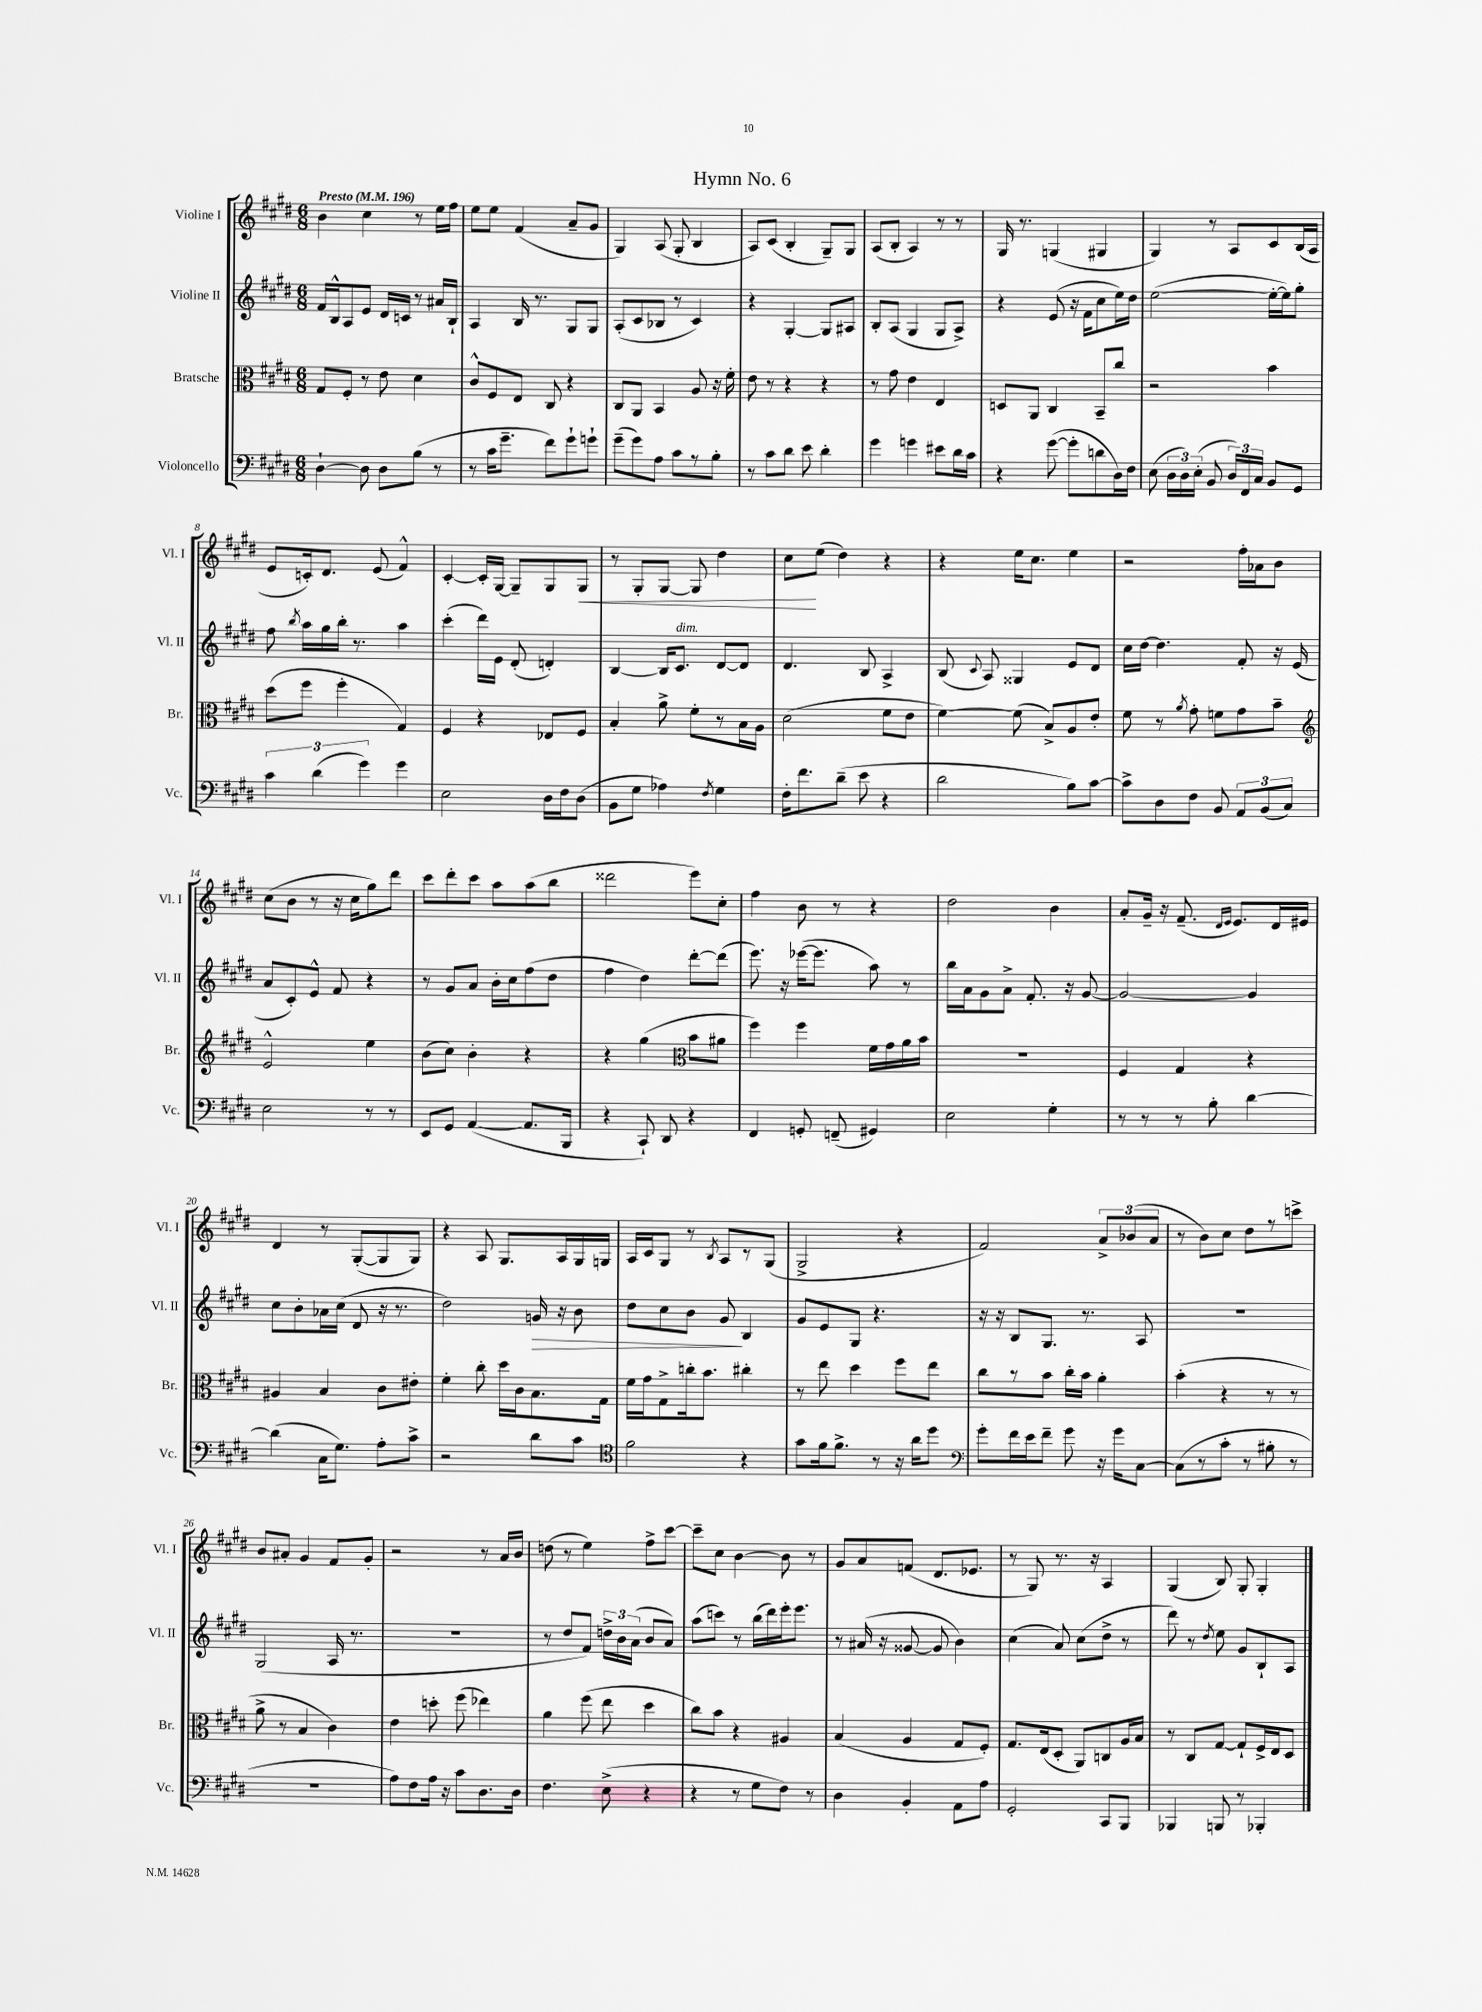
\header { title = "Hymn No. 6" }
<<
\new StaffGroup <<
\new Staff = "s0" \with { instrumentName = "Violine I" shortInstrumentName = "Vl. I" } {
    \clef treble \key e \major \numericTimeSignature \time 6/8 \tempo "Presto" 4 = 196
    \autoBeamOff b'4 cis''4 r8 e''16[ fis''16] |
    e''8[ e''8] fis'4( a'8[-- gis'8] |
    gis4) a8( gis8-. b4 |
    a8[) cis'8]( b4-. gis8[--) gis8] |
    a8[( b8]-. a4) r8 r8 |
    gis16 r8. g4( gis4 |
    gis4) r8 a8[ cis'8 b16( a16] |
    e'8[ c'16-.) dis'8.] e'8( fis'4-^) |
    cis'4~-. cis'16[-. gis16]~ gis8[-- gis8 gis8]\< |
    r8 gis8[-. gis8]~ gis8 dis''4 |
    cis''8[\! e''8]( dis''4) r4 |
    r4 e''16[ cis''8.] e''4 |
    r2 fis''16[-. aes'16 b'8] |
    cis''8[( b'8] r8 r16 cis''16[ gis''8) dis'''8] |
    cis'''8[ dis'''8-. cis'''8] a''8[ a''8( b''8] |
    disis'''2 e'''8[) cis''8]-. |
    fis''4 b'8 r8 r4 |
    dis''2 b'4 |
    a'8[-. gis'16]-- r16 fis'8.--( \grace { dis'16[ e'16] } e'8.[) dis'16 eis'16] |
    dis'4 r8 gis8[~-.( gis8 gis8]) |
    r4 a8 gis8.[ a16 gis16 g16] |
    a16[ cis'16 gis8] r8 \acciaccatura { b8 } a8[ r8 gis8]( |
    gis2-> r4 |
    fis'2) \tuplet 3/2 { a'8[-> bes'8( a'8] } |
    r8 b'8[) cis''8] dis''8[ r8 c'''8]-> |
    b'8[ ais'8]-. gis'4 fis'8[ gis'8]-. |
    r2 r8 a'16[ b'16] |
    d''8( r8 e''4) fis''8[-> cis'''8]~ |
    cis'''8[-- cis''8] b'4~ b'8 r8 |
    gis'8[ a'8 f'8]( dis'8.[ ees'8.] |
    r8 gis8) r8. r16 a4 |
    gis4( b8) gis8-. gis4-. \bar "|." |
}
\new Staff = "s1" \with { instrumentName = "Violine II" shortInstrumentName = "Vl. II" } {
    \clef treble \key e \major \numericTimeSignature \time 6/8
    \autoBeamOff fis'16[ b16-^ a8 e'8] dis'16[ c'16] r8 ais'16[ b16]-! |
    a4 b16 r8. gis8[ gis8] |
    a8[-.( cis'8 bes8] r8 cis'4) |
    r4 gis4~-. gis8[ ais8] |
    b8[-. a8]( gis4 gis8[ a8]->) |
    r4 e'8( r16 fis'16[ cis''8 e''16) dis''16] |
    e''2~( e''16[~-. e''16) gis''8]-. |
    fis''8 \acciaccatura { b''8 } a''16[ gis''16 b''16]-. r8. a''4 |
    cis'''4-.( dis'''16[) e'16] dis'8-.( d'4-.) |
    b4~ b16[ cis'8.]^\markup { \italic "dim." } dis'8[~ dis'8] |
    dis'4. b8 a4-> |
    b8( \appoggiatura { cis'8 } a8) gisis4 e'8[ dis'8] |
    cis''16[ dis''16]~ dis''4. fis'8-. r16 e'16( |
    a'8[ cis'8-.) e'8]-^ fis'8 r4 |
    r8 gis'8[ a'8] b'16[-. cis''16 fis''8( dis''8] |
    fis''4 dis''4) dis'''8[~-. dis'''8]( |
    e'''8.) r16 ees'''16[~( ees'''8.] a''8) r8 |
    b''16[ a'16 gis'8 a'8]-> fis'8.-. r16 gis'8~ |
    gis'2~ gis'4 |
    cis''8[ b'8-. aes'16 cis''16]( dis'8 r16 r8. |
    dis''2) g'16\> r16 b'8 |
    dis''8[ cis''8 b'8] gis'8\! b4 |
    gis'8[ e'8 gis8] r4. |
    r16 r16 b8[ gis8.] r8. a8 |
    R2. |
    gis2( a16 r8. |
    R2. |
    r8 dis''8[ fis'8]) \tuplet 3/2 { d''16[-> b'16 a'16]( } b'8[ a'8]) |
    a''8[( c'''8]) r8 b''16[( dis'''16) e'''16-. e'''8.] |
    r8 ais'16( r16 gisis'8~ gisis'8 b'4) |
    cis''4( a'8) cis''8[( dis''8]-> r8 |
    dis'''8) r8 \acciaccatura { dis''8 } e''8 gis'8[ b8-! a8] \bar "|." |
}
\new Staff = "s2" \with { instrumentName = "Bratsche" shortInstrumentName = "Br." } {
    \clef alto \key e \major \numericTimeSignature \time 6/8
    \autoBeamOff gis8[ fis8]-. r8 e'8 dis'4 |
    cis'8[-^ fis8 e8] cis8 r4 |
    cis8[ a,8] b,4 a8 r16 fis'16-. |
    e'8 r8 r4 r4 |
    r8 gis'8 e'4 e4 |
    d8[ a,8] cis4 b,8[-- cis''8] |
    r2 b'4 |
    dis''8[( fis''8] fis''4-. gis4) |
    fis4 r4 ees8[ fis8] |
    b4-. a'8-> fis'8[-. r8 b16 a16] |
    dis'2( fis'8[ e'8] |
    fis'4~) fis'8( b8[->) a8 e'8]-. |
    fis'8 r8 \acciaccatura { a'8 } gis'8-. f'8[ gis'8 b'8]-- |
    \clef treble e'2-^ e''4 |
    b'8[( cis''8]) b'4-. r4 |
    r4 gis''4( \clef alto b'8[ ais'8] |
    fis''4) fis''4 fis'16[ gis'16 a'16 b'16] |
    R2. |
    fis4 gis4 r4 |
    ais4 b4 cis'8[ eis'8]-. |
    fis'4-. cis''8-. dis''16[ cis'16 b8. gis16] |
    fis'16[ gis'16 gis8-> c''16-. b'8.] cis''4-. |
    r8 e''8 dis''4 fis''8[ e''8] |
    cis''8[ r8 b'8] cis''16[-. b'16] a'4-. |
    b'4-.( r4 r8 r8 |
    a'8-> r8 b4 cis'4) |
    e'4 d''8-. fis''8( ees''4) |
    a'4 fis''8( e''8 dis''4 |
    cis''8[) b'8] r4 ais4 |
    b4( a4 gis8[ fis8]-.) |
    gis8.[ e16( dis8]-. a,8[) c8 a16 b16] |
    r8 cis8[ gis8]~ gis8[-! fis16-> e16 dis8] \bar "|." |
}
\new Staff = "s3" \with { instrumentName = "Violoncello" shortInstrumentName = "Vc." } {
    \clef bass \key e \major \numericTimeSignature \time 6/8
    \autoBeamOff dis4~-! dis8 dis8[ b8]( r8 |
    r8 cis'16[ gis'8.]-- fis'8[) gis'8-! g'8]-! |
    gis'8[--( gis'8) a8] cis'8[ r8 b8]-. |
    r8 cis'8[ dis'8] e'8 dis'4-. |
    gis'4 g'4 eis'8[ dis'16 cis'16] |
    r4 gis'8~( gis'8[-. d'8 dis16) fis16] |
    e8( \tuplet 3/2 { dis16[ dis16) e16]-.( } b,8 \tuplet 3/2 { dis16[) fis,16 cis16] } b,8[ gis,8] |
    \tuplet 3/2 { cis'4 dis'4( gis'4) } gis'4 |
    e2 dis16[ fis16 dis8]( |
    b,8[ gis8] aes4) \acciaccatura { fis8 } gis4 |
    fis16[-. fis'8. dis'8]--( e'8 r4 |
    dis'2 b8[) cis'8]~ |
    cis'8[-> dis8 fis8] b,8 \tuplet 3/2 { a,8[ b,8( cis8]) } |
    e2 r8 r8 |
    e,8[ gis,8] a,4~( a,8.[ b,,16] |
    r4 cis,8-!) dis,8 r4 |
    fis,4 g,8-. f,8--( gis,4) |
    e2 gis4-. |
    r8 r8 r8 b8-. dis'4~ |
    dis'4( cis16[ gis8.]) a8[-. cis'8]-> |
    r2 dis'8[ cis'8] |
    \clef tenor fis'2 r4 |
    gis'8[ fis'16 fis'8.]-> r8 r16 a'16[ dis''8] |
    \clef bass gis'8[-. fis'16 e'16 fis'8]-- gis'8 r16 gis'16[ cis8]~ |
    cis8[( r8 cis'8]-. r8 bis8-. r8 |
    R2. |
    a8[) fis8 a16] r16 cis'8[ dis8. dis16] |
    fis4. e8->( r4 |
    r4 r8 gis8[ fis8]) r8 |
    dis4 b,4-. a,8[ a8] |
    gis,2-. cis,8[ b,,8] |
    bes,,4 b,,8 r8 bes,,4-. \bar "|." |
}
>>
>>
